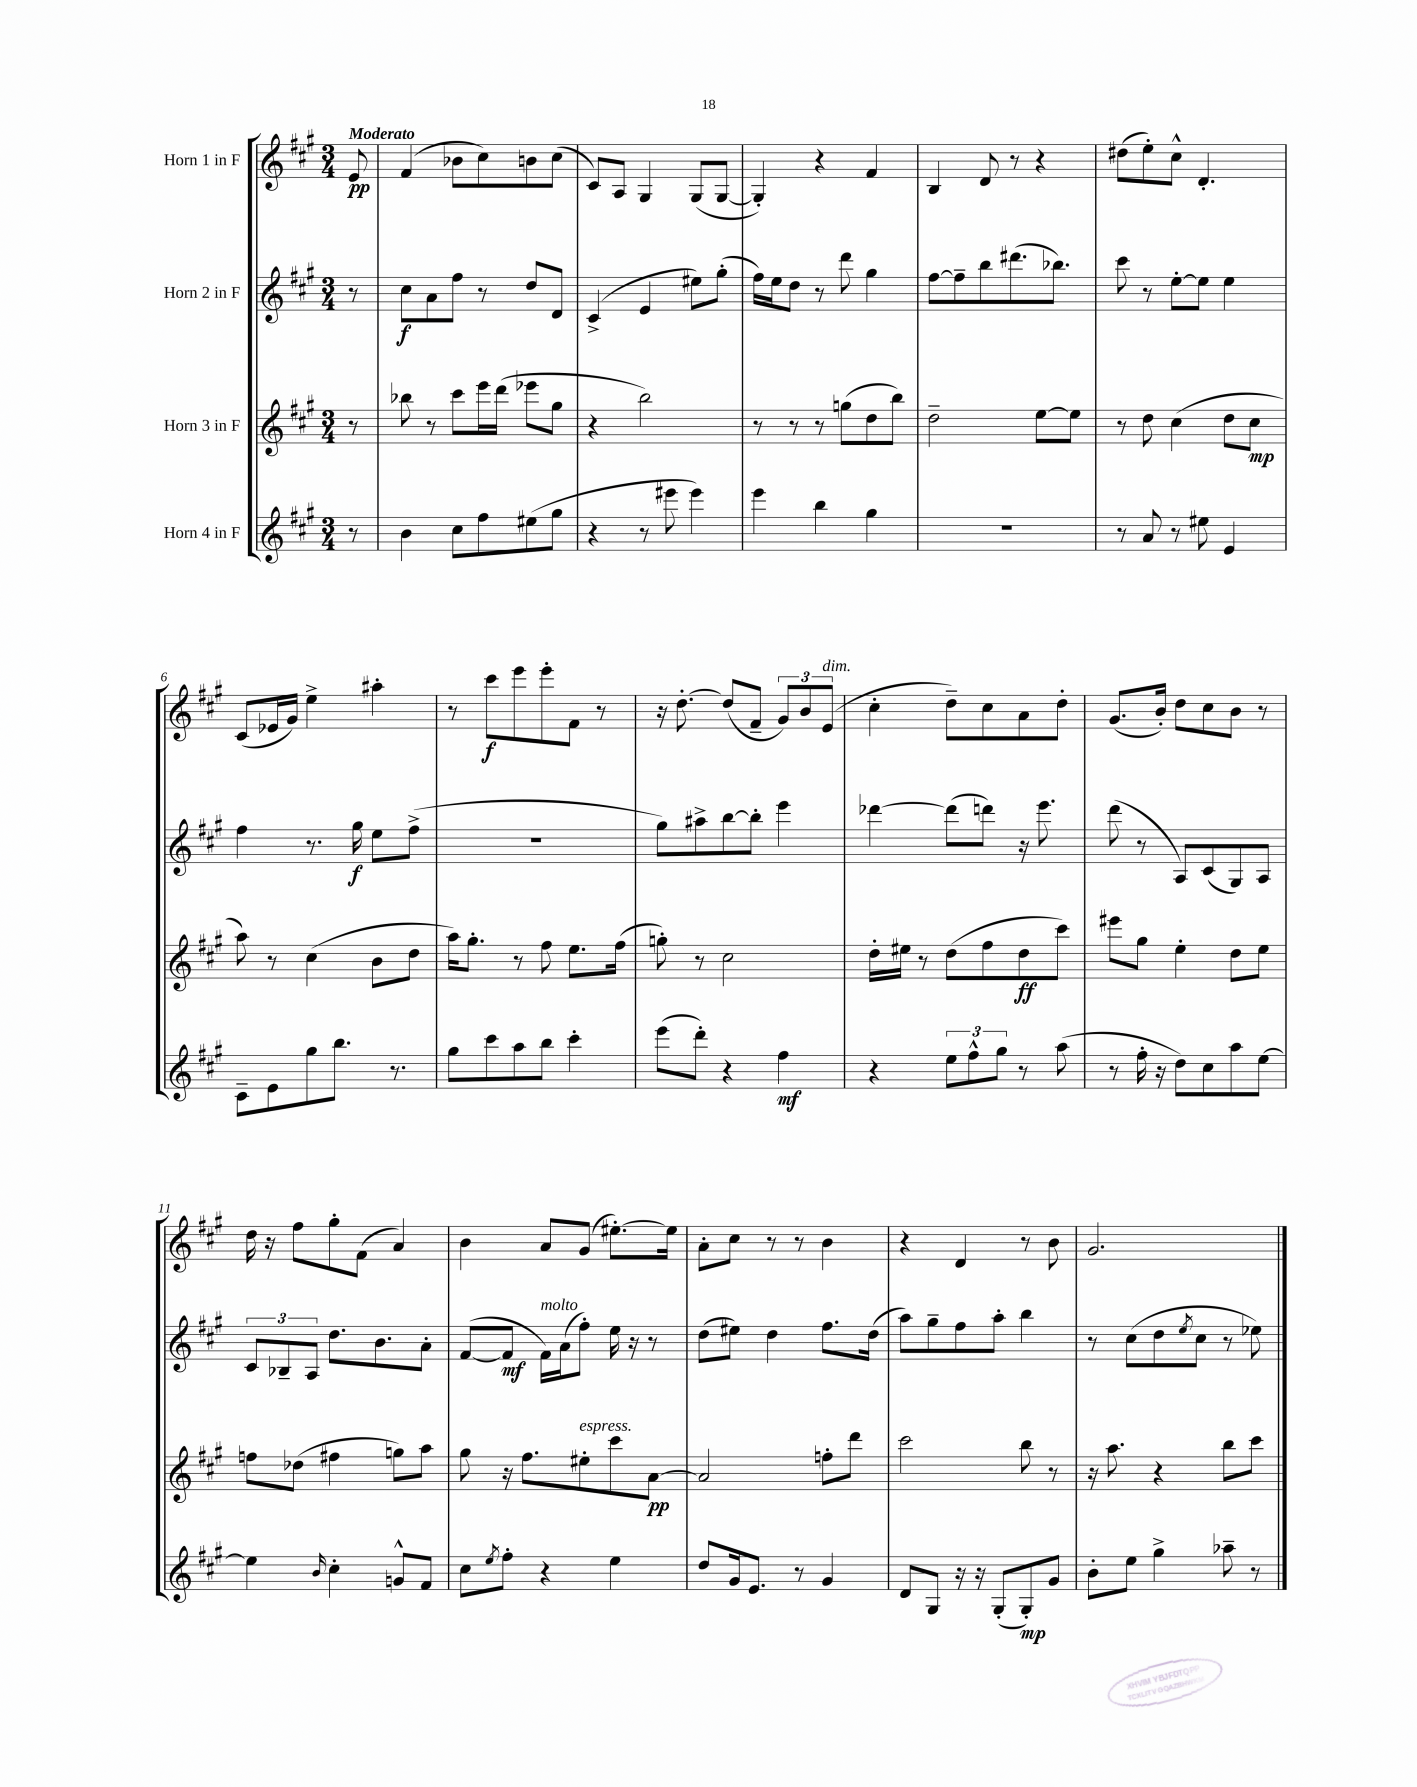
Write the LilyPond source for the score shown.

<<
\new StaffGroup <<
\new Staff = "s0" \with { instrumentName = "Horn 1 in F" } {
    \clef treble \key a \major \numericTimeSignature \time 3/4 \partial 8 \tempo "Moderato"
    e'8\pp |
    fis'4( bes'8 cis''8) b'8 cis''8( |
    cis'8) a8 gis4 gis8( gis8~ |
    gis4-.) r4 fis'4 |
    b4 d'8 r8 r4 |
    dis''8( e''8-.) cis''8-^ d'4.-. |
    cis'8( ees'16 gis'16) e''4-> ais''4-. |
    r8 cis'''8\f e'''8 e'''8-. fis'8 r8 |
    r16 d''8.~-. d''8( fis'8-- \tuplet 3/2 { gis'8) b'8 e'8^\markup { \italic "dim." }( } |
    cis''4-. d''8--) cis''8 a'8 d''8-. |
    gis'8.( b'16-.) d''8 cis''8 b'8 r8 |
    d''16 r16 fis''8 gis''8-. fis'8( a'4) |
    b'4 a'8 gis'8( eis''8.~-.) eis''16 |
    a'8-. cis''8 r8 r8 b'4 |
    r4 d'4 r8 b'8 |
    gis'2. \bar "|." |
}
\new Staff = "s1" \with { instrumentName = "Horn 2 in F" } {
    \clef treble \key a \major \numericTimeSignature \time 3/4 \partial 8
    r8 |
    cis''8\f a'8 fis''8 r8 d''8 d'8 |
    cis'4->( e'4 eis''8) gis''8-.( |
    fis''16) e''16 d''8 r8 d'''8 gis''4 |
    fis''8~ fis''8-- b''8 dis'''8.( bes''8.) |
    cis'''8 r8 e''8~-. e''8 e''4 |
    fis''4 r8. gis''16\f e''8 fis''8->( |
    R2. |
    gis''8) ais''8-> b''8~ b''8-. e'''4 |
    des'''4~ des'''8( d'''8) r16 e'''8. |
    d'''8( r8 a8) cis'8( gis8) a8 |
    \tuplet 3/2 { cis'8 bes8-- a8 } d''8. b'8. a'8-. |
    fis'8~( fis'8\mf fis'16^\markup { \italic "molto" }) a'16( fis''8-.) e''16 r16 r8 |
    d''8( eis''8) d''4 fis''8. d''16( |
    a''8) gis''8-- fis''8 a''8-. b''4 |
    r8 cis''8( d''8 \acciaccatura { e''8 } cis''8 r8 ees''8) \bar "|." |
}
\new Staff = "s2" \with { instrumentName = "Horn 3 in F" } {
    \clef treble \key a \major \numericTimeSignature \time 3/4 \partial 8
    r8 |
    bes''8 r8 cis'''8 e'''16 d'''16( ees'''8 gis''8 |
    r4 b''2) |
    r8 r8 r8 g''8( d''8 b''8) |
    d''2-- e''8~ e''8 |
    r8 d''8 cis''4( d''8 cis''8\mp |
    a''8) r8 cis''4( b'8 d''8 |
    a''16) gis''8.-. r8 fis''8 e''8. fis''16( |
    g''8-.) r8 cis''2 |
    d''16-. eis''16 r8 d''8( fis''8 d''8\ff cis'''8) |
    eis'''8 gis''8 e''4-. d''8 e''8 |
    f''8 des''8( fis''4 g''8) a''8 |
    gis''8 r16 fis''8. eis''8-.^\markup { \italic "espress." } cis'''8 a'8~\pp |
    a'2 f''8-. d'''8 |
    cis'''2 b''8 r8 |
    r16 a''8. r4 b''8 cis'''8 \bar "|." |
}
\new Staff = "s3" \with { instrumentName = "Horn 4 in F" } {
    \clef treble \key a \major \numericTimeSignature \time 3/4 \partial 8
    r8 |
    b'4 cis''8 fis''8 eis''8( gis''8 |
    r4 r8 eis'''8 eis'''4) |
    e'''4 b''4 gis''4 |
    R2. |
    r8 a'8 r8 eis''8 e'4 |
    cis'8-- e'8 gis''8 b''8. r8. |
    gis''8 cis'''8 a''8 b''8 cis'''4-. |
    e'''8( d'''8-.) r4 fis''4\mf |
    r4 \tuplet 3/2 { e''8 fis''8-^ gis''8 } r8 a''8( |
    r8 fis''16-. r16 d''8) cis''8 a''8 e''8~ |
    e''4 \grace { b'16 } cis''4-. g'8-^ fis'8 |
    cis''8 \acciaccatura { e''8 } fis''8-. r4 e''4 |
    d''8 gis'16 e'8. r8 gis'4 |
    d'8 gis8 r16 r16 gis8-.( gis8-.\mp) gis'8 |
    b'8-. e''8 gis''4-> aes''8-- r8 \bar "|." |
}
>>
>>
